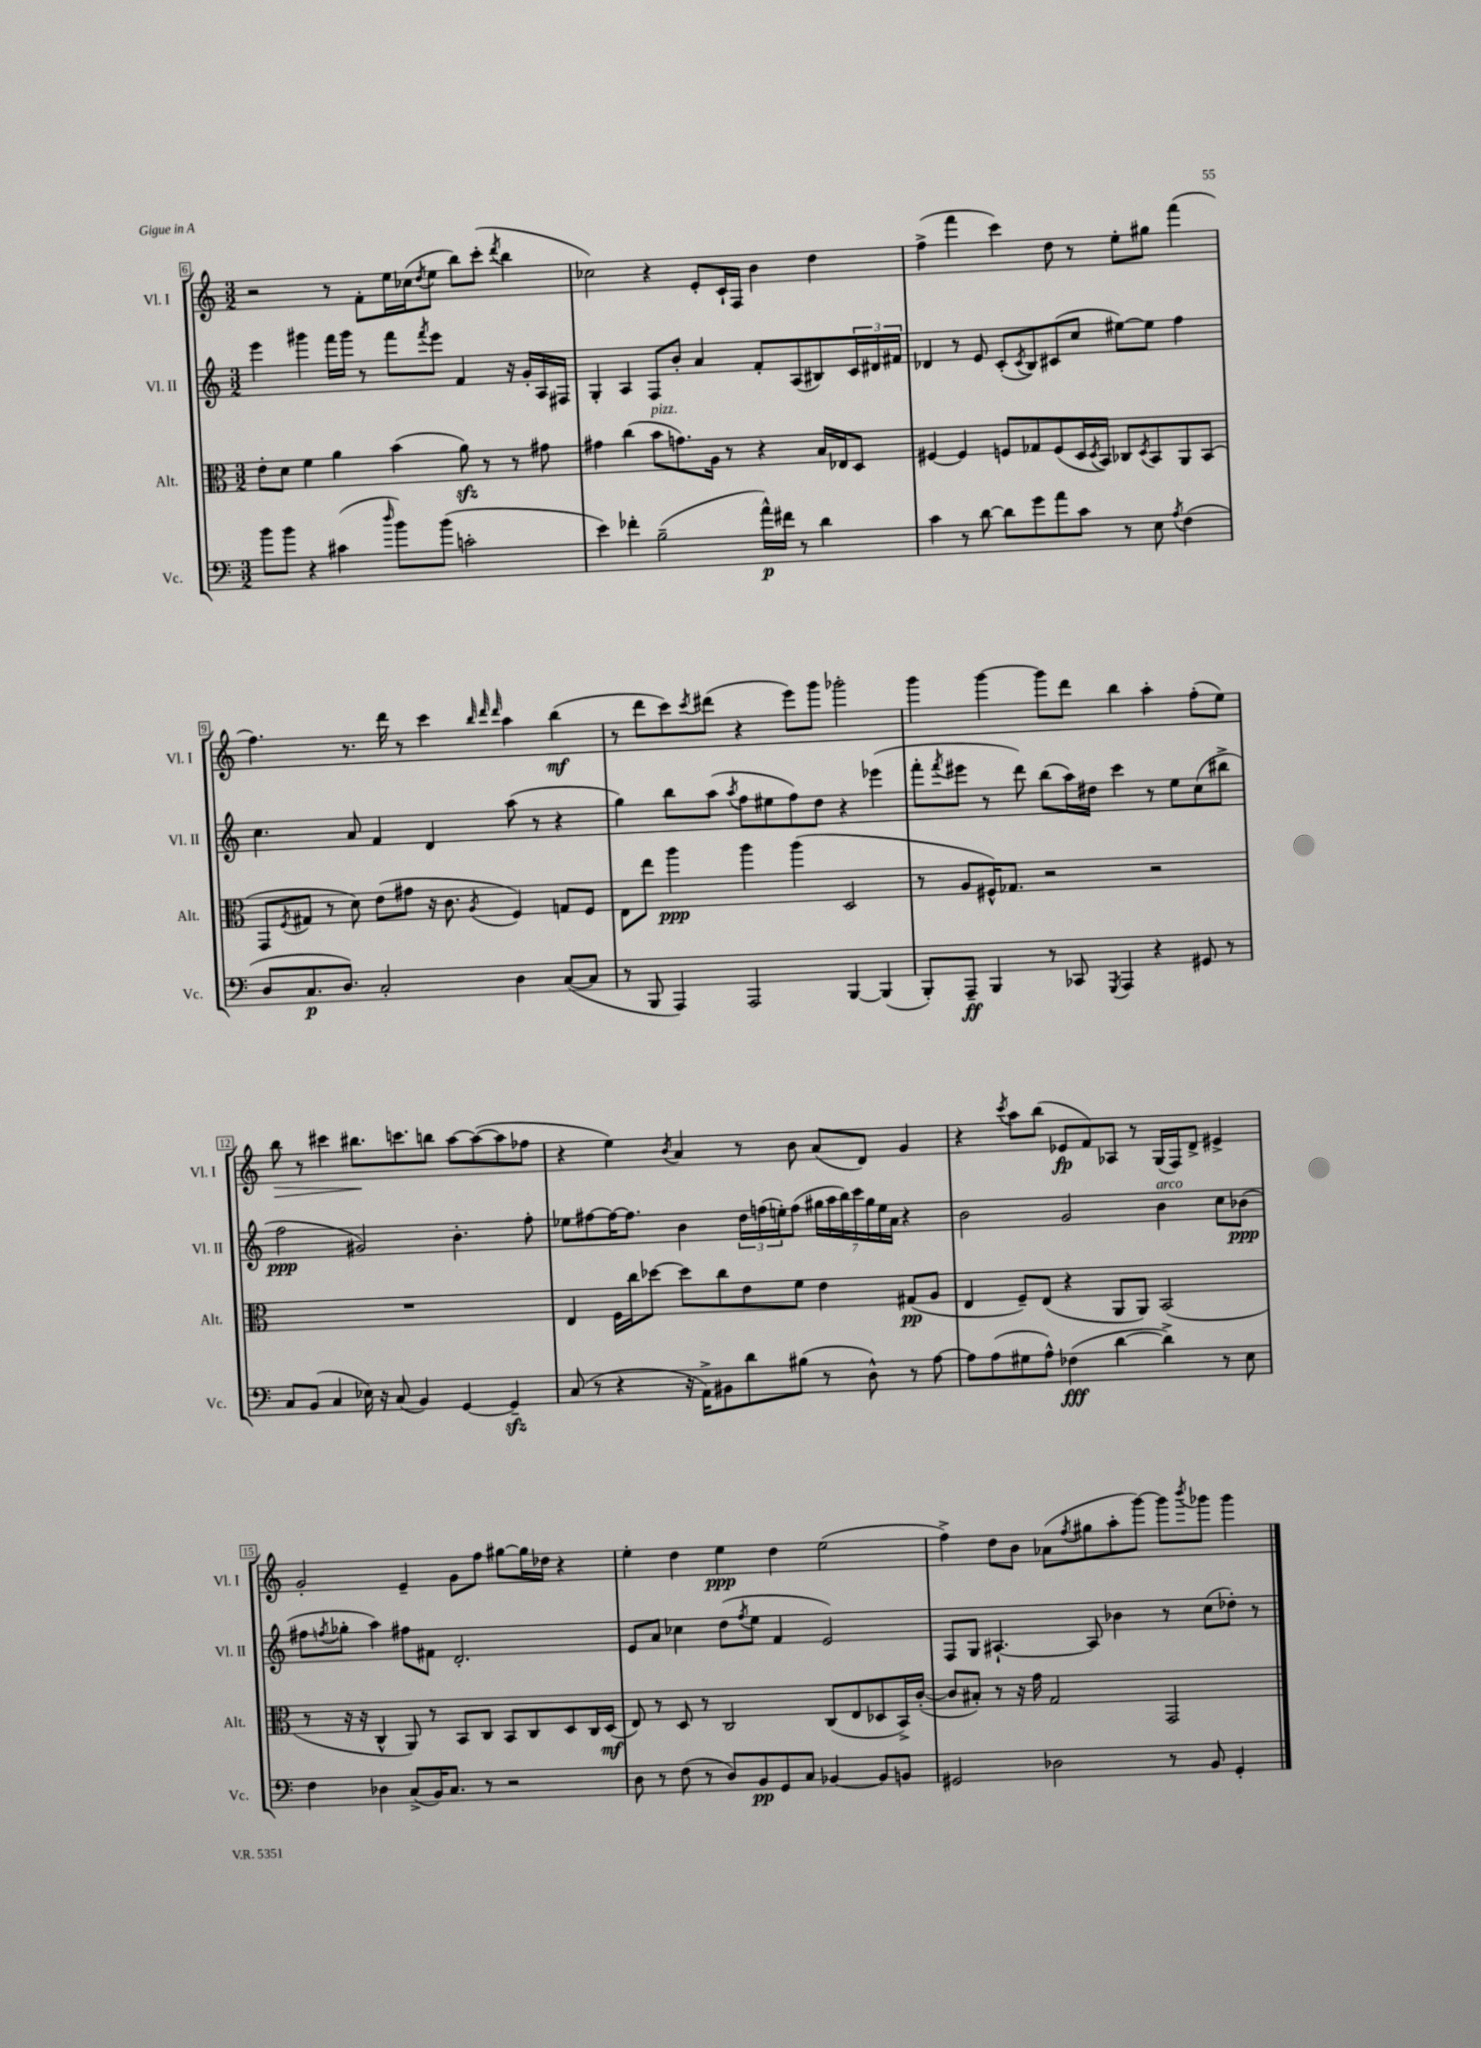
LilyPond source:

<<
\new StaffGroup <<
\new Staff = "s0" \with { instrumentName = "Vl. I" shortInstrumentName = "Vl. I" } {
    \clef treble \key c \major \numericTimeSignature \time 3/2
    r2 r8 f'8-. e''16 ces''16( \acciaccatura { d''8 } e''8 b''8) c'''8-.( \acciaccatura { d'''8 } b''4 |
    ces''2) r4 e'8-. c'16-! f16 b'4 d''4 |
    f''4->( f'''4 c'''4) d''8 r8 e''8-. gis''8 f'''4( |
    f''4.) r8. d'''16 r8 c'''4 \grace { b''32 d'''32 d'''32 } a''4 b''4\mf( |
    r8 d'''8 c'''8) \acciaccatura { c'''8 } dis'''8( r4 e'''8) g'''8 ges'''2-. |
    g'''4 g'''4~ g'''8 d'''8 b''4 a''4-. f''8-.( e''8) |
    b''8\> r8 cis'''4 bis''8.\! c'''8. b''8 a''8~ a''8~( a''8 fes''8 |
    r4 e''4) \acciaccatura { b'8 } a'4 r8 b'8 a'8( d'8) g'4 |
    r4 \acciaccatura { c'''8 } a''8 b''8( ees'8\fp f'8) aes8 r8 g16( f16) d'8-> eis'4-> |
    g'2-. e'4-- g'8 f''8 gis''8~ gis''16 des''16 r4 |
    e''4-. d''4 e''4\ppp d''4 e''2( |
    f''4->) d''8 b'8 aes'8( \acciaccatura { f''8 } gis''8 a''8-. g'''8~) g'''8 \acciaccatura { b'''8 } ges'''8 ges'''4 \bar "|." |
}
\new Staff = "s1" \with { instrumentName = "Vl. II" shortInstrumentName = "Vl. II" } {
    \clef treble \key c \major \numericTimeSignature \time 3/2
    e'''4 gis'''4 f'''16 gis'''16 r8 f'''8 \acciaccatura { f'''8 } e'''8 f'4 r16 g'16-. a16 fis16 |
    g4-. a4 f8 b'8-. a'4 f'8-. a8( bis8) \tuplet 3/2 { c'16 dis'16 fis'16 } |
    des'4 r8 e'8 c'8-.( \acciaccatura { c'8 } b8) cis'8( c''8 eis''8~) eis''8 f''4 |
    c''4. a'8 f'4 d'4 a''8( r8 r4 |
    g''4) b''8 a''8( \acciaccatura { a''8 } f''8 eis''8 f''8) d''8 r4 ees'''4( |
    f'''8-. \acciaccatura { f'''8 } eis'''8 r8 d'''8) b''8( a''16) dis''16 c'''4 r8 e''8 c''8( bis''8-> |
    f''2\ppp gis'2) b'4.-. f''8-. |
    ees''8 fis''8~ fis''16~ fis''8. b'4 \tuplet 3/2 { d''16 f''16( e''16-.) } f''8( \tuplet 7/4 { gis''16 a''16 b''16) c'''16 gis''16 e''16 a'16 } r4 |
    b'2 g'2 b'4^\markup { \italic "arco" } c''8 bes'8\ppp( |
    fis''8 \acciaccatura { f''8 } ges''8-. a''4) fis''8 fis'8 d'2.-. |
    e'8 a'8 ces''4 d''8( \acciaccatura { f''8 } e''8 f'4 e'2) |
    f8 g8 ais4.~-! ais8 bes'4 r8 c''8( des''8-.) r8 \bar "|." |
}
\new Staff = "s2" \with { instrumentName = "Alt." shortInstrumentName = "Alt." } {
    \clef alto \key c \major \numericTimeSignature \time 3/2
    e'8-. d'8 f'4 a'4 b'4( a'8\sfz) r8 r8 gis'8 |
    gis'4 c''4( b'8^\markup { \italic "pizz." } g'8.) a16 r8 r4 b16 ees16 d8 |
    fis4~ fis4 f8 ges8 f8( d16 \acciaccatura { d8 } b,16) ces8 \acciaccatura { d8 } b,8 a,8 b,8( |
    g,8 \acciaccatura { f8 } gis8 r8 d'8) e'8( gis'8 r16 c'8. \acciaccatura { a8 } f4) g8 f8 |
    e8 e''8 a''4\ppp a''4 a''4( d2 |
    r8 a8 fis16-^) ges8. r2 r2 |
    R1. |
    e4 f16 c''16 des''8~ des''8 c''8 e'8 f'8 e'4 gis8\pp( a8 |
    e4 f8--) e8( r4 a,8 a,8) b,2( |
    r8 r16 r16 c4-^ a,8) r8 b,8 c8 b,8 c8 d8 c16 d16\mf( |
    e8) r8 d8 r8 c2 c8( e8 des8 b,16->) c'16~-.( |
    c'8 bis8-.) r8 r16 g'16 g2 g,2 \bar "|." |
}
\new Staff = "s3" \with { instrumentName = "Vc." shortInstrumentName = "Vc." } {
    \clef bass \key c \major \numericTimeSignature \time 3/2
    b'8 b'8 r4 cis'4( \grace { d''16 } b'8) b'8( c'2-. |
    e'4) fes'4-. b2--( a'16-^\p) fis'16 r8 d'4 |
    c'4 r8 d'8~ d'8 g'8 a'8 c'8 r8 e8 \acciaccatura { a8 } f4( |
    d8 c8.\p d8.) c2-. d4 c8~( c8 |
    r8 b,,8 a,,4) a,,2 b,,4~ b,,4( |
    b,,8-.) a,,8--\ff b,,4 r8 ces,8 \acciaccatura { g,,8 } a,,4 r4 gis,8 r8 |
    c8 b,8( c4 ees16) r16 c8( b,4) g,4~ g,4--\sfz |
    c8( r8 r4 r16 a,16->) bis,8 d'8 bis8( r8 d8-^) r8 a8~ |
    a8 a8( gis8 a8-^) fes4\fff( d'4~ d'4->) r8 e8 |
    f4 des4 c8->( b,16) c8. r8 r2 |
    d8 r8 f8( r8 d8) b,8\pp g,8 c8 bes,4~ bes,8 b,8 |
    gis,2 des2 r8 b,8 gis,4-. \bar "|." |
}
>>
>>
\layout { \context { \Score currentBarNumber = #6 \override BarNumber.stencil = #(make-stencil-boxer 0.1 0.3 ly:text-interface::print) } }
